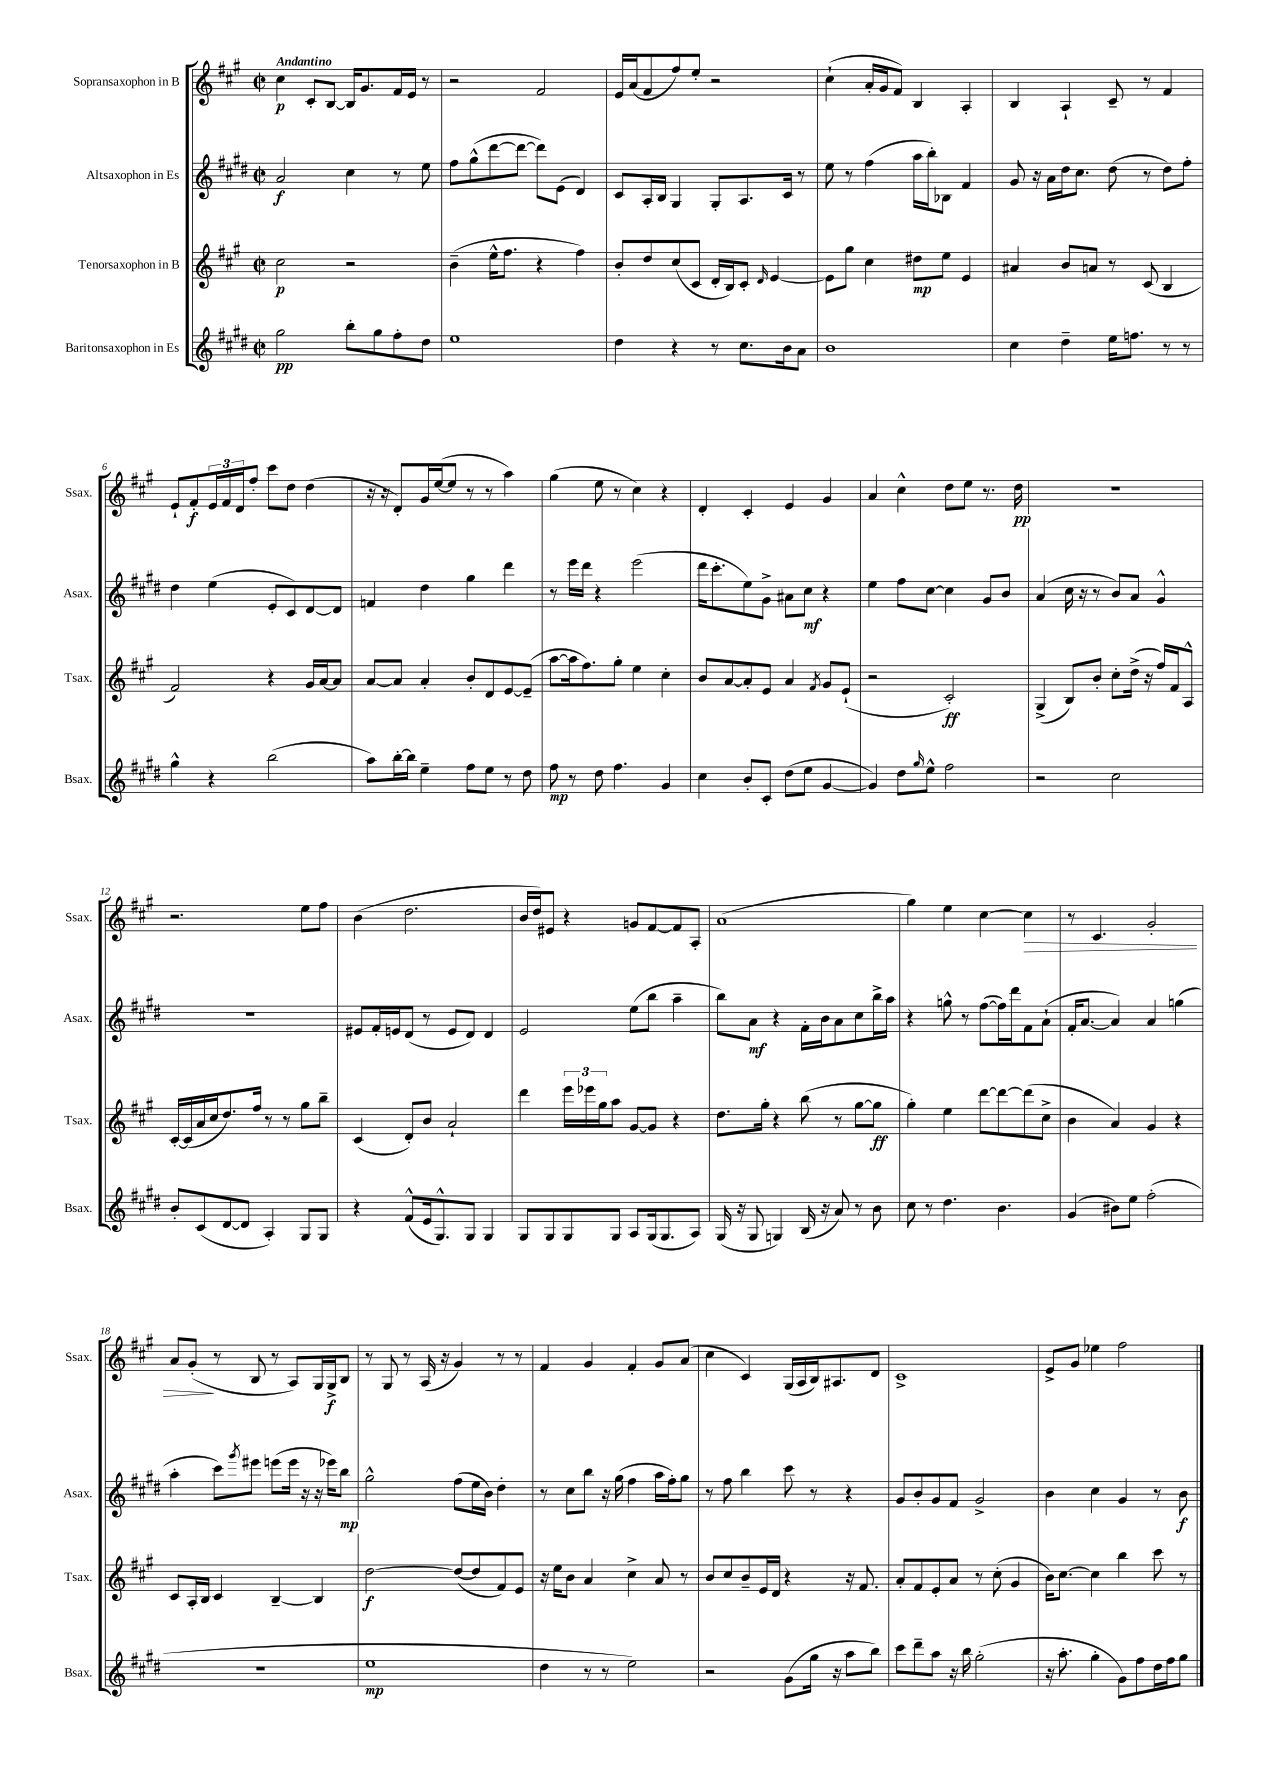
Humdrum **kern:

**kern	**dynam	**kern	**dynam	**kern	**dynam	**kern	**dynam
*part4	*part4	*part3	*part3	*part2	*part2	*part1	*part1
*staff4	*staff4	*staff3	*staff3	*staff2	*staff2	*staff1	*staff1
*I"Baritonsaxophon in Es	*	*I"Tenorsaxophon in B	*	*I"Altsaxophon in Es	*	*I"Sopransaxophon in B	*
*I'Bsax.	*	*I'Tsax.	*	*I'Asax.	*	*I'Ssax.	*
*clefG2	*	*clefG2	*	*clefG2	*	*clefG2	*
*k[f#c#g#d#]	*	*k[f#c#g#]	*	*k[f#c#g#d#]	*	*k[f#c#g#]	*
*M2/2	*	*M2/2	*	*M2/2	*	*M2/2	*
*met(c|)	*	*met(c|)	*	*met(c|)	*	*met(c|)	*
=1	=1	=1	=1	=1	=1	=1	=1
!	!	!	!	!	!	!LO:TX:a:B:t=Andantino	!
2gg#\	pp	2cc#\	p	2a/	f	4cc#\	p
.	.	.	.	.	.	8c#'/L	.
.	.	.	.	.	.	[8B/J	.
8bb'\L	.	2r	.	4cc#\	.	16B/KL]	.
.	.	.	.	.	.	8.g#/	.
8gg#\	.	.	.	.	.	.	.
8ff#'\	.	.	.	8r	.	16f#/L	.
.	.	.	.	.	.	16e/JJ	.
8dd#\J	.	.	.	8ee\	.	8r	.
=2	=2	=2	=2	=2	=2	=2	=2
1ee	.	(4b~\	.	8ff#\L	.	2r	.
.	.	.	.	(8gg#^^\	.	.	.
.	.	16ee^^\KL	.	[8ddd#\	.	.	.
.	.	8.ff#\J	.	.	.	.	.
.	.	.	.	8ddd#\J_	.	.	.
.	.	4r	.	8ddd#\L])	.	2f#/	.
.	.	.	.	(8e\J	.	.	.
.	.	4ff#\)	.	4d#/)	.	.	.
=3	=3	=3	=3	=3	=3	=3	=3
4dd#\	.	8b'/L	.	8c#/L	.	16e/LL	.
.	.	.	.	.	.	(16a/J	.
.	.	8dd/	.	16A'/L	.	8f#/	.
.	.	.	.	16B/JJ	.	.	.
4r	.	(8cc#/	.	4G#/	.	8ff#/)	.
.	.	8c#/J	.	.	.	8ee'/J	.
8r	.	16d'/LL	.	8G#'/L	.	2r	.
.	.	16B/J)	.	.	.	.	.
8.cc#\L	.	8c#'/J	.	8.A/	.	.	.
.	.	16qqd/	.	.	.	.	.
.	.	[4e/	.	.	.	.	.
16b\k	.	.	.	16c#/Jk	.	.	.
8a\J	.	.	.	8r	.	.	.
=4	=4	=4	=4	=4	=4	=4	=4
1b	.	8e\L]	.	8ee\	.	(4cc#`\	.
.	.	8gg#\J	.	8r	.	.	.
.	.	4cc#\	.	(4ff#\	.	16a'/LL	.
.	.	.	.	.	.	16g#/J	.
.	.	.	.	.	.	8f#/J)	.
.	.	8dd#X\L	mp	16aa\LL	.	4B/	.
.	.	.	.	16bb'\J)	.	.	.
.	.	8ee\J	.	8B-X\J	.	.	.
.	.	4e/	.	4f#/	.	4A'/	.
=5	=5	=5	=5	=5	=5	=5	=5
4cc#\	.	4a#X/	.	8g#/	.	4B/	.
.	.	.	.	16r	.	.	.
.	.	.	.	16a\LL	.	.	.
4dd#~\	.	8b/L	.	16dd#\J	.	4A`/	.
.	.	.	.	8.cc#\J	.	.	.
.	.	8an/J	.	.	.	.	.
16ee\KL	.	8r	.	(8dd#\	.	8c#~/	.
8.ffn\J	.	.	.	.	.	.	.
.	.	(8c#/	.	8r	.	8r	.
8r	.	4B/	.	8dd#\L)	.	4f#/	.
8r	.	.	.	8ff#'\J	.	.	.
!!LO:LB:g=z
=6	=6	=6	=6	=6	=6	=6	=6
4gg#^^\	.	2f#/)	.	4dd#\	.	8e`/L	.
.	.	.	.	.	.	8f#'/	f
4r	.	.	.	(4ee\	.	24e/L	.
.	.	.	.	.	.	24f#/	.
.	.	.	.	.	.	24d/J	.
.	.	.	.	.	.	8ff#'/J	.
(2bb\	.	4r	.	8e'/L	.	8ccc#\L	.
.	.	.	.	8c#/)	.	8dd\J	.
.	.	16g#/LL	.	[8d#/	.	(4dd\	.
.	.	[16a/J	.	.	.	.	.
.	.	8a/J]	.	8d#/J]	.	.	.
=7	=7	=7	=7	=7	=7	=7	=7
8aa\L)	.	[8a/L	.	4fn/	.	16r	.
.	.	.	.	.	.	16r	.
[16bb'\L	.	8a/J]	.	.	.	8d'/L)	.
16bb\JJ]	.	.	.	.	.	.	.
4ee~\	.	4a'/	.	4dd#\	.	16g#/L	.
.	.	.	.	.	.	([16ee/J	.
.	.	.	.	.	.	8ee/J]	.
8ff#\L	.	8b'/L	.	4gg#\	.	8r	.
8ee\J	.	8d/	.	.	.	8r	.
8r	.	[8e/	.	4ddd#\	.	4aa\)	.
8dd#\	.	(8e~/J]	.	.	.	.	.
=8	=8	=8	=8	=8	=8	=8	=8
8ff#\	mp	[8aa\L	.	8r	.	(4gg#\	.
8r	.	16aa\k]	.	16eee\LL	.	.	.
.	.	8.ff#\)	.	16ddd#\JJ	.	.	.
8dd#\	.	.	.	4r	.	8ee\	.
4.ff#\	.	8gg#'\J	.	.	.	8r	.
.	.	4ee\	.	(2eee\	.	4cc#\)	.
4g#/	.	4cc#'\	.	.	.	4r	.
=9	=9	=9	=9	=9	=9	=9	=9
4cc#\	.	8b/L	.	16ddd#\KL	.	4d'/	.
.	.	.	.	8.ccc#'\	.	.	.
.	.	[8a/	.	.	.	.	.
8b'/L	.	8a'/]	.	8ee\)	.	4c#'/	.
8c#'/J	.	8e/J	.	8g#^\J	.	.	.
(8dd#\L	.	4a/	.	8a#X\L	.	4e/	.
8ee\J	.	.	.	8cc#\J	mf	.	.
.	.	8qf#/	.	.	.	.	.
[4g#/	.	8g#/L	.	4r	.	4g#/	.
.	.	(8e`/J	.	.	.	.	.
=10	=10	=10	=10	=10	=10	=10	=10
4g#/])	.	2r	.	4ee\	.	4a/	.
8dd#\L	.	.	.	8ff#\L	.	4cc#^^\	.
16qqgg#/	.	.	.	.	.	.	.
8ee^^\J	.	.	.	[8cc#\J	.	.	.
2ff#\	.	2c#'/)	ff	4cc#\]	.	8dd\L	.
.	.	.	.	.	.	8ee\J	.
.	.	.	.	8g#/L	.	8.r	.
.	.	.	.	8b/J	.	.	.
.	.	.	.	.	.	16dd\	pp
=11	=11	=11	=11	=11	=11	=11	=11
2r	.	(4G#^/	.	(4a/	.	1r	.
.	.	8B/L)	.	16cc#\	.	.	.
.	.	.	.	16r	.	.	.
.	.	8b'/J	.	8r	.	.	.
2cc#\	.	8cc#'\L	.	8b/L)	.	.	.
.	.	(16dd^\Jk	.	8a/J	.	.	.
.	.	16r	.	.	.	.	.
.	.	16ff#/LL)	.	4g#^^/	.	.	.
.	.	16f#/J	.	.	.	.	.
.	.	8A^^/J	.	.	.	.	.
!!LO:LB:g=z
=12	=12	=12	=12	=12	=12	=12	=12
8b'/L	.	[16c#'/LL	.	1r	.	2.r	.
.	.	(16c#/]	.	.	.	.	.
(8c#/	.	16a/	.	.	.	.	.
.	.	16cc#/J	.	.	.	.	.
[8d#/	.	8.dd/)	.	.	.	.	.
8d#/J]	.	.	.	.	.	.	.
.	.	16ff#/Jk	.	.	.	.	.
4A'/)	.	8r	.	.	.	.	.
.	.	8r	.	.	.	.	.
8G#/L	.	8gg#\L	.	.	.	8ee\L	.
8G#/J	.	8bb~\J	.	.	.	8ff#\J	.
=13	=13	=13	=13	=13	=13	=13	=13
4r	.	(4c#/	.	8e#X/L	.	(4b\	.
.	.	.	.	16f#'/L	.	.	.
.	.	.	.	16en/J	.	.	.
(8f#^^/L	.	8d'/L)	.	(8d#/J	.	2.dd\	.
16e/k	.	8b/J	.	8r	.	.	.
8.G#^^/)	.	.	.	.	.	.	.
.	.	2a`/	.	8e/L	.	.	.
8G#/J	.	.	.	8d#/J)	.	.	.
4G#/	.	.	.	4d#/	.	.	.
=14	=14	=14	=14	=14	=14	=14	=14
8G#/L	.	4ddd\	.	2e/	.	16b/LL	.
.	.	.	.	.	.	16dd/J)	.
8G#/	.	.	.	.	.	8e#X/J	.
8G#/	.	24eee\LL	.	.	.	4r	.
.	.	24eee-X\	.	.	.	.	.
.	.	24gg#\J	.	.	.	.	.
8G#/J	.	8aa\J	.	.	.	.	.
8A/L	.	[8g#/L	.	(8ee\L	.	8gn/L	.
(16G#/k	.	8g#/J]	.	8bb\J	.	[8f#/	.
8.G#/	.	.	.	.	.	.	.
.	.	4r	.	4aa~\	.	8f#/]	.
8A/J)	.	.	.	.	.	8A'/J	.
=15	=15	=15	=15	=15	=15	=15	=15
(16G#/	.	8.dd\L	.	8bb\L)	.	(1a	.
16r	.	.	.	.	.	.	.
8G#/	.	.	.	8a\J	mf	.	.
.	.	16gg#'\Jk	.	.	.	.	.
4Gn/)	.	4r	.	4r	.	.	.
(16B/	.	(8bb\	.	16f#'\LL	.	.	.
16r	.	.	.	16b\J	.	.	.
8a/)	.	8r	.	8a\	.	.	.
8r	.	[8gg#\L	.	8cc#\	.	.	.
8b\	.	8gg#\J]	ff	16bb^\L	.	.	.
.	.	.	.	16aa\JJ	.	.	.
=16	=16	=16	=16	=16	=16	=16	=16
8cc#\	.	4gg#'\)	.	4r	.	4gg#\)	.
8r	.	.	.	.	.	.	.
4.dd#\	.	4ee\	.	8ggn^^\	.	4ee\	.
.	.	.	.	8r	.	.	.
.	.	[8ddd\L	.	([8ff#\L	.	[4cc#\	.
4.b\	.	8ddd\_	.	16ff#\L])	.	.	.
.	.	.	.	16ddd#\J	.	.	.
!	!	!	!	!	!	!	!LO:HP:b
.	.	(8ddd\]	.	8f#\	.	4cc#\]	>
.	.	8cc#^\J	.	(8a`\J	.	.	.
=17	=17	=17	=17	=17	=17	=17	=17
(4g#/	.	4b\	.	16f#'/KL	.	8r	.
.	.	.	.	[8.a/J	.	.	.
.	.	.	.	.	.	4.c#/	.
8b#X\L)	.	4a/)	.	4a/])	.	.	.
8ee\J	.	.	.	.	.	.	.
(2ff#'\	.	4g#/	.	4a/	.	2g#'/	.
.	.	4r	.	(4ggn\	.	.	.
!!LO:LB:g=z
=18	=18	=18	=18	=18	=18	=18	=18
1r	.	8c#/L	.	4aa'\	.	8a/L	.
.	.	16A'/L	.	.	.	(8g#'/J	.
.	.	16B/JJ	.	.	.	.	.
.	.	4c#/	.	8ccc#\L)	.	8r	]
.	.	.	.	8qggg#/	.	.	.
.	.	.	.	8eee#X\J	.	8B/	.
.	.	[4B~/	.	(8eeen\L	.	8r	.
.	.	.	.	16eee\Jk	.	8A/L)	.
.	.	.	.	16r	.	.	.
.	.	4B/]	.	16r	.	16G#/L	.
.	.	.	.	16eee-X\KL)	.	16G#^/J	f
.	.	.	.	8bb\J	mp	8B/J	.
=19	=19	=19	=19	=19	=19	=19	=19
1ee	mp	[2dd\	f	2gg#^^\	.	8r	.
.	.	.	.	.	.	8G#/	.
.	.	.	.	.	.	8r	.
.	.	.	.	.	.	(16A/	.
.	.	.	.	.	.	16r	.
.	.	(8dd/L_	.	(8ff#\L	.	4g#/)	.
.	.	8dd/]	.	16ee\L	.	.	.
.	.	.	.	16b\JJ)	.	.	.
.	.	8f#/)	.	4dd#'\	.	8r	.
.	.	8e/J	.	.	.	8r	.
=20	=20	=20	=20	=20	=20	=20	=20
4dd#\	.	16r	.	8r	.	4f#/	.
.	.	16ee\KL	.	.	.	.	.
.	.	8b\J	.	8cc#\L	.	.	.
8r	.	4a/	.	8bb\J	.	4g#/	.
8r	.	.	.	16r	.	.	.
.	.	.	.	(16gg#\	.	.	.
2ee\)	.	4cc#^\	.	4ff#\	.	4f#'/	.
.	.	8a/	.	16aa\LL	.	8g#/L	.
.	.	.	.	16ff#'\J)	.	.	.
.	.	8r	.	8gg#\J	.	(8a/J	.
=21	=21	=21	=21	=21	=21	=21	=21
2r	.	8b/L	.	8r	.	4cc#\	.
.	.	8cc#/	.	8ff#\	.	.	.
.	.	8b~/	.	4bb\	.	4c#/)	.
.	.	16e/L	.	.	.	.	.
.	.	16d/JJ	.	.	.	.	.
(8g#\L	.	4r	.	8ccc#\	.	(16G#/LL	.
.	.	.	.	.	.	16A/	.
16gg#\Jk	.	.	.	8r	.	16B/J)	.
16r	.	.	.	.	.	8.A#X/	.
8aa\L	.	16r	.	4r	.	.	.
.	.	8.f#/	.	.	.	.	.
8bb\J)	.	.	.	.	.	8d/J	.
=22	=22	=22	=22	=22	=22	=22	=22
8ccc#\L	.	8a'/L	.	8g#/L	.	1c#^	.
8ddd#~\	.	8f#/	.	8b'/	.	.	.
8aa\J	.	8e'/	.	8g#/	.	.	.
16r	.	8a/J	.	8f#/J	.	.	.
16bb\	.	.	.	.	.	.	.
(2gg#'\	.	8r	.	2g#^/	.	.	.
.	.	(8cc#'\	.	.	.	.	.
.	.	4g#/	.	.	.	.	.
=23	=23	=23	=23	=23	=23	=23	=23
16r	.	16b\KL)	.	4b\	.	8e^/L	.
8.aa'\	.	[8.cc#\J	.	.	.	.	.
.	.	.	.	.	.	8g#/J	.
4gg#'\	.	4cc#\]	.	4cc#\	.	4ee-X\	.
8g#\L)	.	4bb\	.	4g#/	.	2ff#\	.
8ff#\	.	.	.	.	.	.	.
16dd#\L	.	8ccc#\	.	8r	.	.	.
16ff#\J	.	.	.	.	.	.	.
8gg#\J	.	8r	.	8b\	f	.	.
==	==	==	==	==	==	==	==
*-	*-	*-	*-	*-	*-	*-	*-
